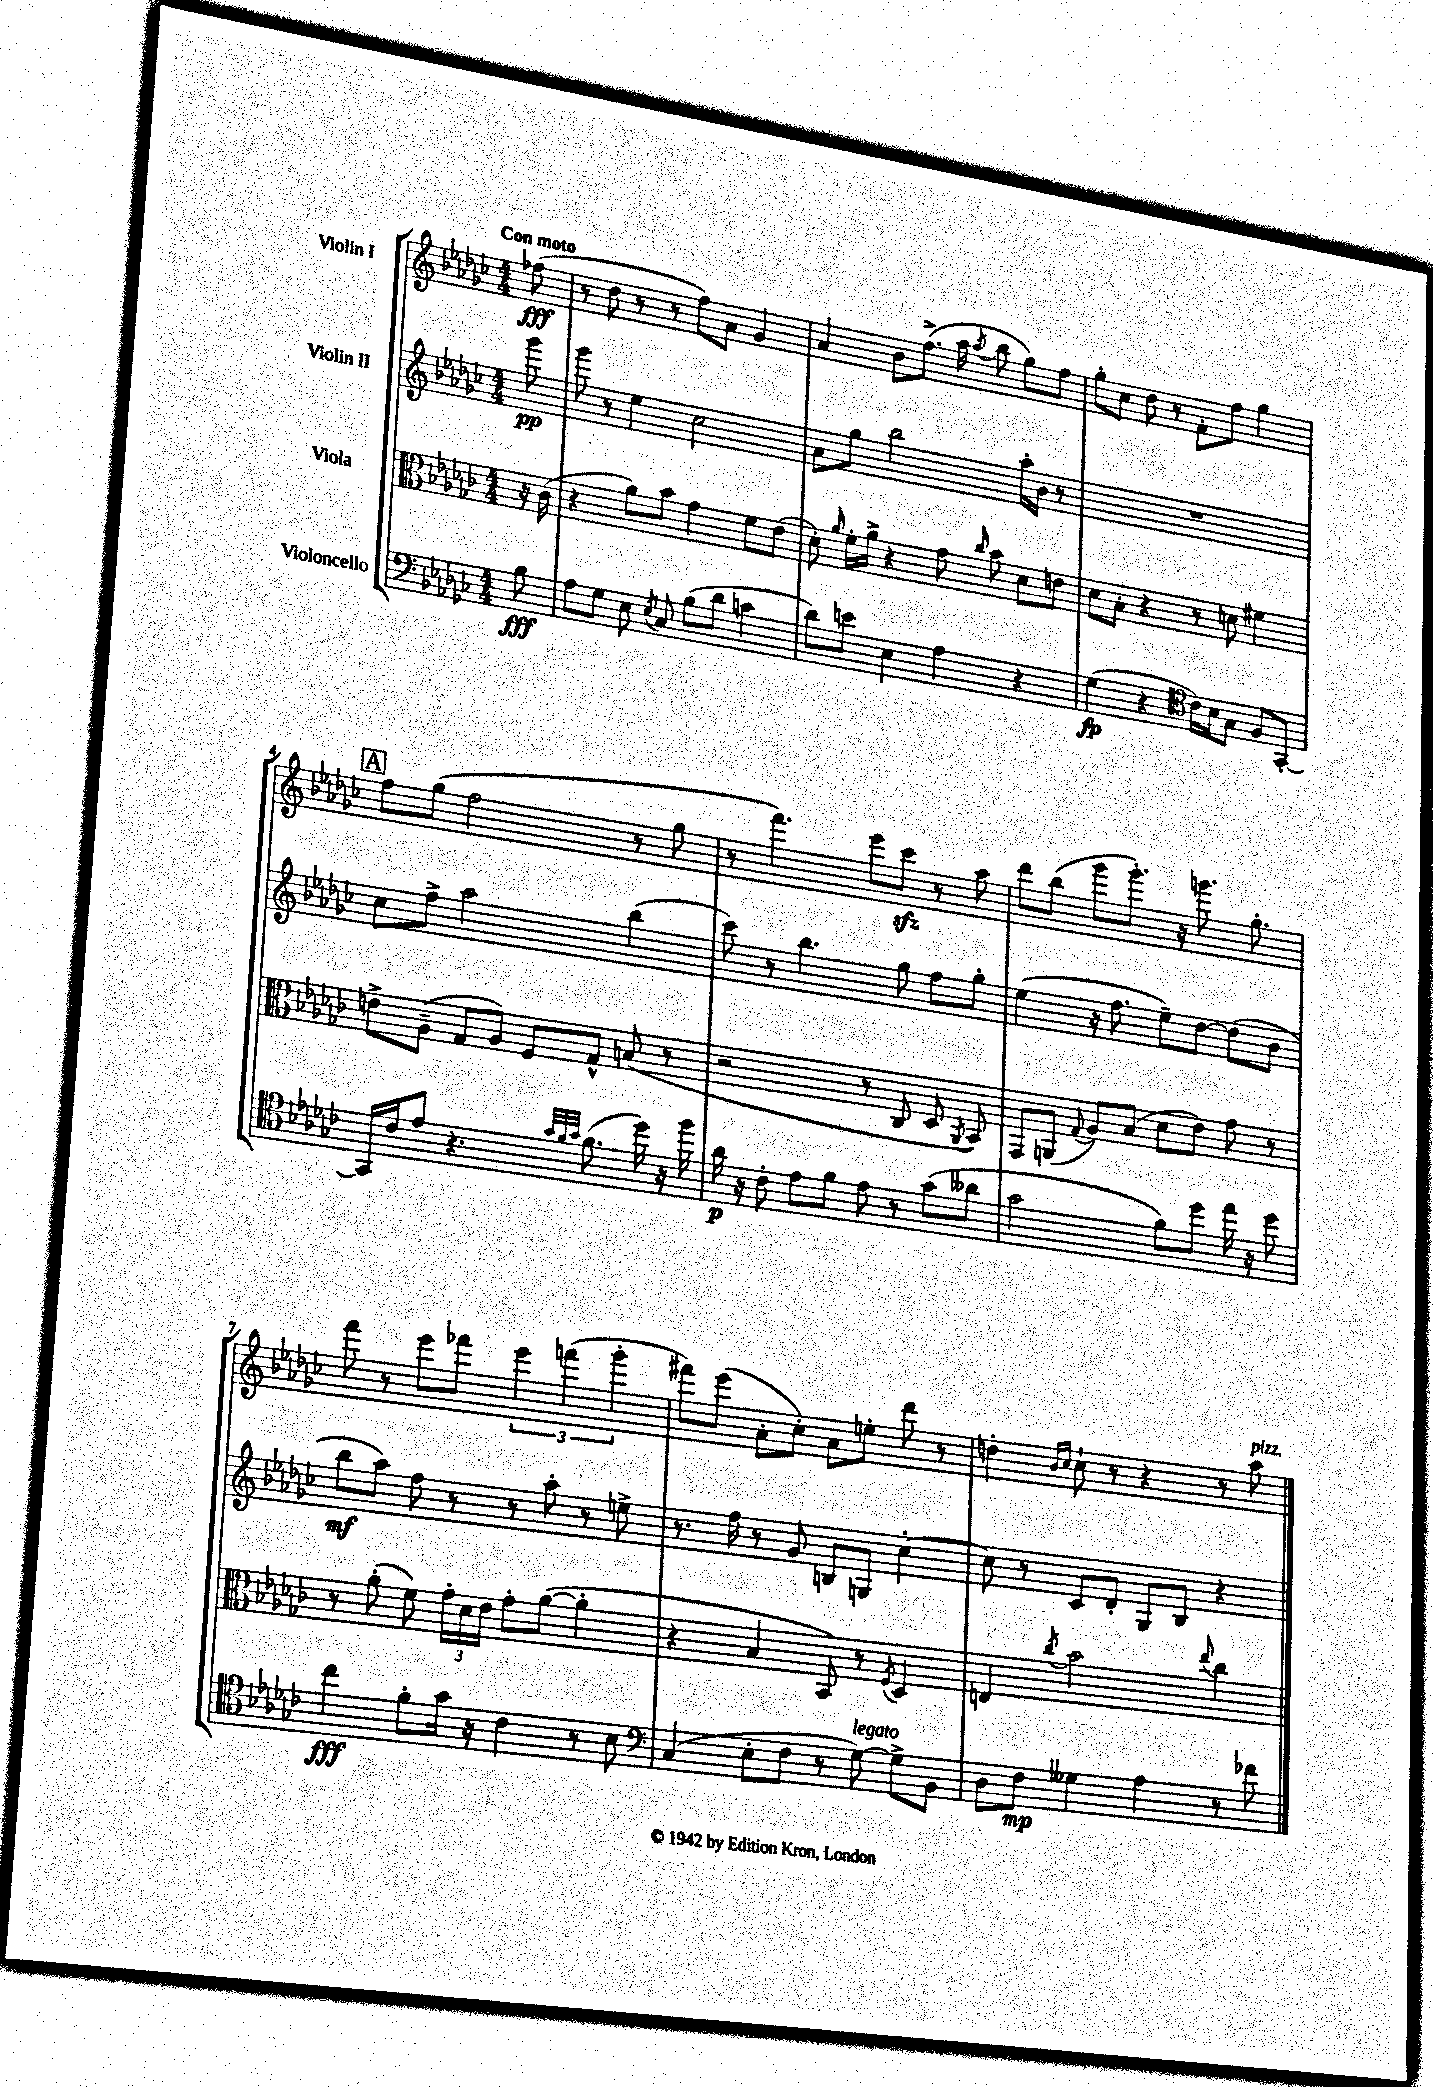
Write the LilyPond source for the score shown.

<<
\new StaffGroup <<
\new Staff = "s0" \with { instrumentName = "Violin I" } {
    \clef treble \key ges \major \numericTimeSignature \time 4/4 \partial 8 \tempo "Con moto"
    \autoBeamOff fes''8\fff( |
    r8 des''8 r8 r8 f''8[) aes'8] ges'4 |
    aes'4 bes'8[ f''8.]->( aes''16 \acciaccatura { aes''8 } bes''8 ges''8[) f''8] |
    ges''8[-. ces''8] des''8 r8 f'8[-. f''8] ges''4 |
    \mark \markup { \box "A" } f''8[ ges''8]( f''2 r8 ges''8 |
    r8 f'''4.) ees'''8[ ces'''8]\sfz r8 aes''8 |
    des'''8[ bes''8]( ges'''8[ ges'''8.]-.) r16 g'''8. ges''8.-. |
    f'''8 r8 ees'''8[ fes'''8] \tuplet 3/2 { ees'''4 f'''4( ges'''4-. } |
    fis'''8[) ees'''8]( aes'8[-. ces''8]-.) aes'8[ e''8]-. des'''8 r8 |
    d''4-. \grace { bes'16[ ces''16] } ces''8-! r8 r4 r8 aes''8^\markup { \italic "pizz." } \bar "|." |
}
\new Staff = "s1" \with { instrumentName = "Violin II" } {
    \clef treble \key ges \major \numericTimeSignature \time 4/4 \partial 8
    \autoBeamOff ges'''8\pp |
    ges'''8 r8 ees''4 ces''2 |
    aes'8[ ges''8] bes''2 aes''16[-. bes'16] r8 |
    R1 |
    \mark \markup { \box "A" } ces''8[ f''8]-> aes''2 bes''4( |
    ces'''8) r8 bes''4. ges''8 f''8[ ges''8]-. |
    ees''4( r16 f''8. ees''8[--) des''8]~ des''8[( bes'8] |
    bes''8[\mf aes''8]) f''8 r8 r8 aes''8-. r8 e''8-> |
    r8. f''16 r8 ges'8 b8[ g8] ces''4~-. |
    ces''8 r8 ces'8[ des'8]-. ges8[ bes8] r4 \bar "|." |
}
\new Staff = "s2" \with { instrumentName = "Viola" } {
    \clef alto \key ges \major \numericTimeSignature \time 4/4 \partial 8
    \autoBeamOff r16 ces'16( |
    r4 aes'8[) bes'8] ges'4 f'8[ ees'8]( |
    des'8-.) \grace { aes'16 } f'16[-. aes'16]-> r4 ges'8 \grace { ces''16 } bes'8 des'8[ e'8] |
    des'8[ bes8]-. r4 r8 d'8 fis'4 |
    \mark \markup { \box "A" } e'8[-> aes8]--( ges8[ aes8]) f8[ ges8]-^ b8( r8 |
    r2 r8 ces8 des8 \acciaccatura { aes,8 } bes,8) |
    ges,8[ a,8]( \appoggiatura { ges8 } aes8[) bes8]( des'8[ ees'8]) ges'8 r8 |
    r8 aes'8-.( f'8) \tuplet 3/2 { ges'16[-. des'16 ees'16] } ges'8[-. aes'8]~( aes'4-. |
    r4 bes4 bes,8) r8 \acciaccatura { f8 } des4 |
    e4 \acciaccatura { ces''8 } bes'2 \appoggiatura { ees''8 } ces''4 \bar "|." |
}
\new Staff = "s3" \with { instrumentName = "Violoncello" } {
    \clef bass \key ges \major \numericTimeSignature \time 4/4 \partial 8
    \autoBeamOff bes8\fff |
    aes8[ ges8] ees8 \acciaccatura { ees8 } ces8 bes8[( des'8] c'4 |
    des'8[) e'8] ees4 aes4 r4 |
    ges4\fp( r4 \clef tenor ces'16[) bes16 ges8] f8[ ges,8]~-. |
    \mark \markup { \box "A" } ges,16[ ces'16 ees'8] r4. \grace { ges'32[ f'32 ges'32] } f'8.( des''16) r16 f''16 |
    aes'16\p r16 ces'8-. ees'8[ f'8] ees'8 r8 ges'8[( aeses'8] |
    ges'2 f'8[) des''8] ees''16 r16 des''8 |
    ces''4\fff f'8[-. ges'16] r16 ces'4 r8 bes8 |
    \clef bass ces4( ees8[-. f8] r8 ges8~^\markup { \italic "legato" }) ges8[-> bes,8] |
    des8[ f8]\mp geses4 aes4 r8 fes'8 \bar "|." |
}
>>
>>
